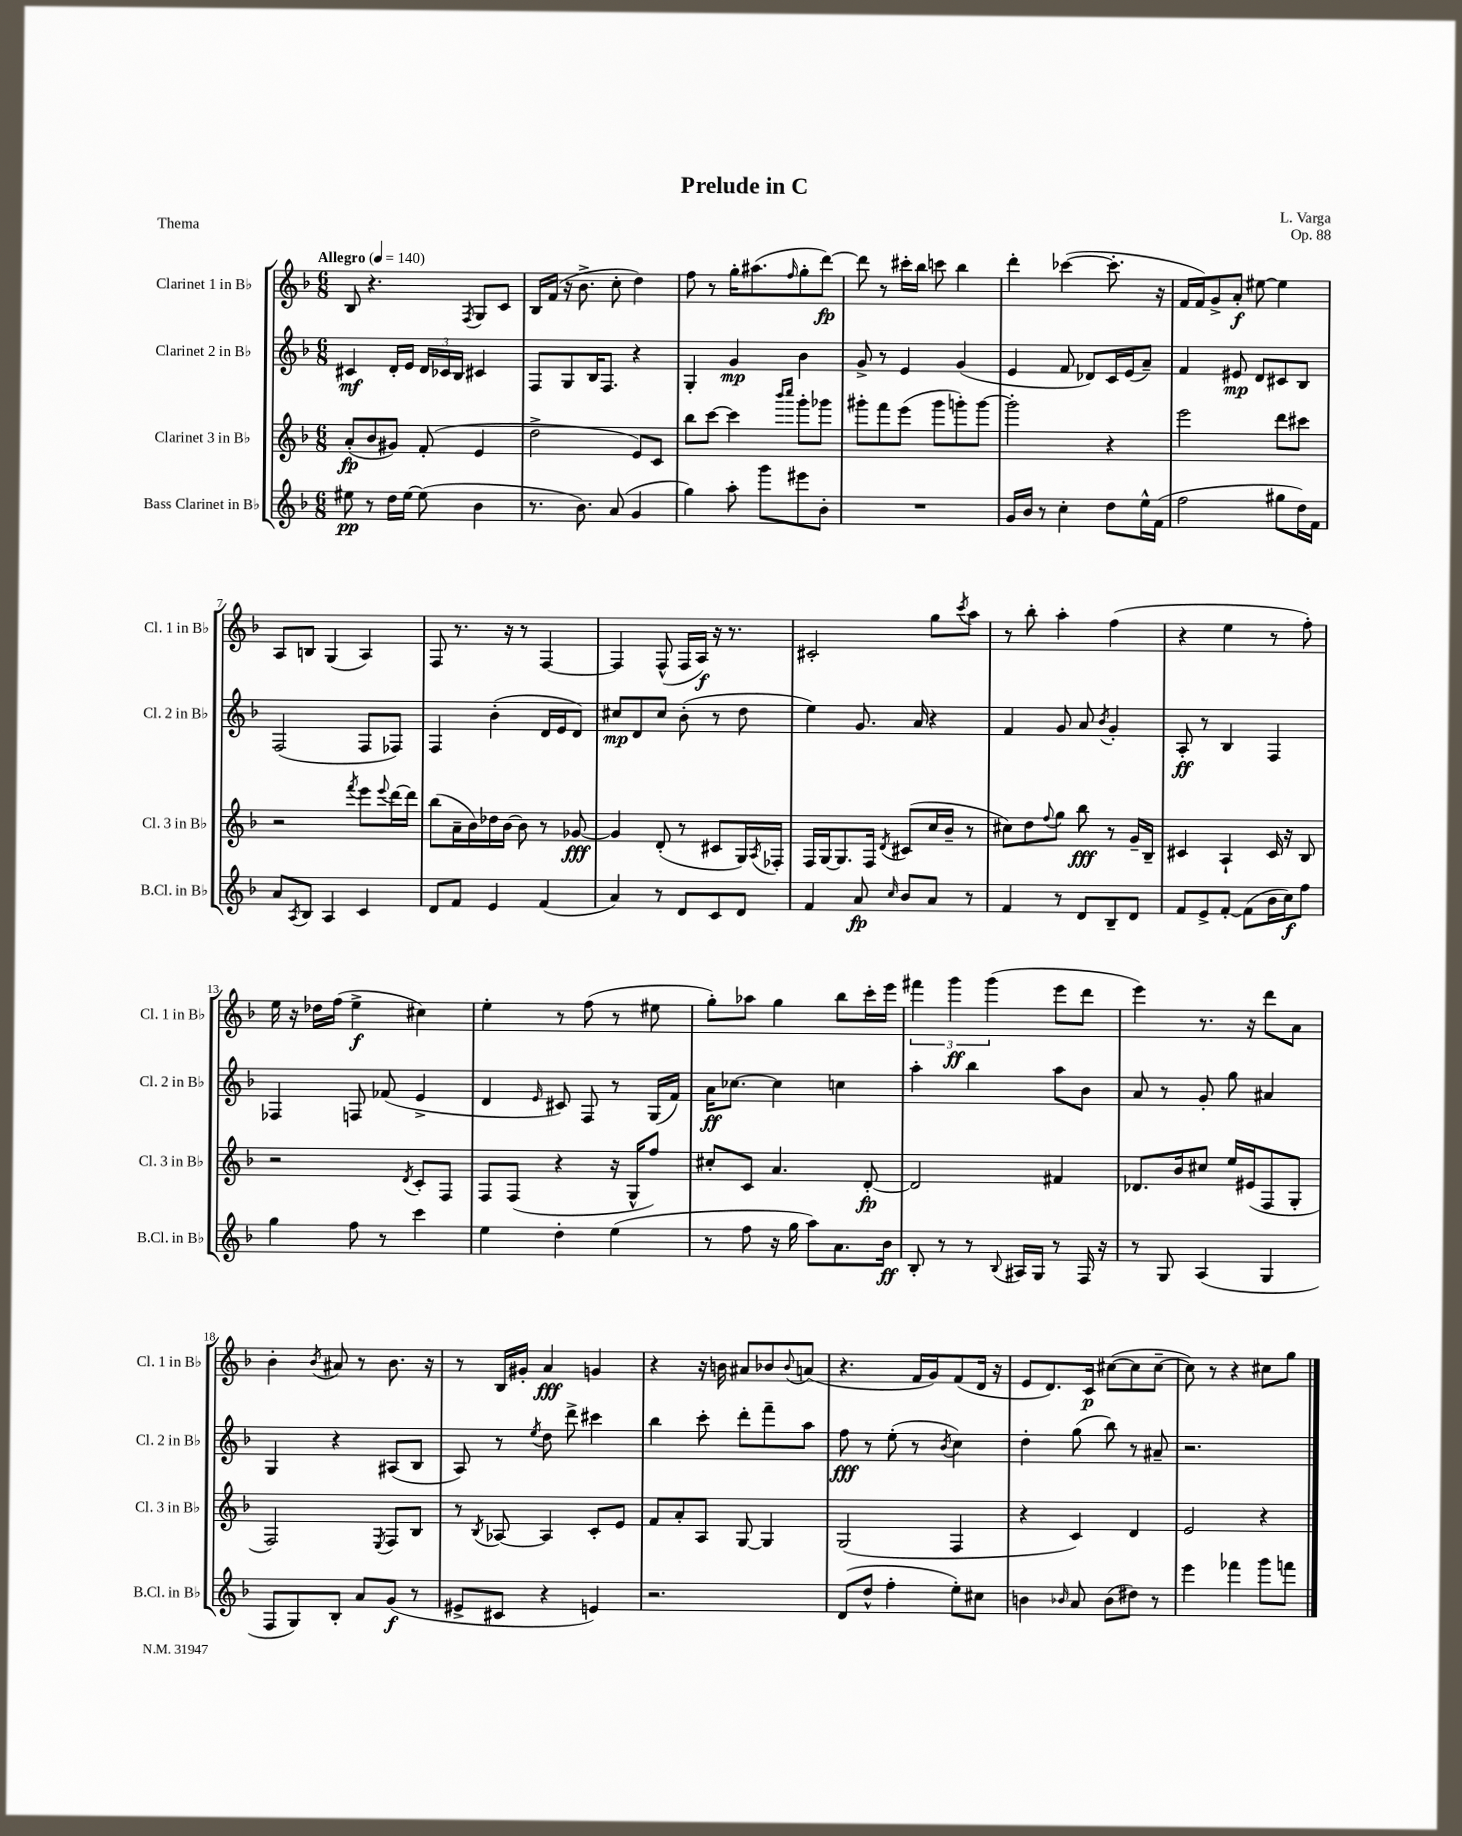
\header { title = "Prelude in C" composer = "L. Varga" opus = "Op. 88" piece = "Thema" }
<<
\new StaffGroup <<
\new Staff = "s0" \with { instrumentName = "Clarinet 1 in Bb" shortInstrumentName = "Cl. 1 in Bb" } {
    \clef treble \key f \major \numericTimeSignature \time 6/8 \tempo "Allegro" 4 = 140
    bes8 r4. \acciaccatura { f8 } g8 c'8 |
    bes16 f'16( r16 bes'8.-> c''8-. d''4) |
    f''8 r8 g''16-. ais''8.( \grace { f''16 } g''8-. d'''8~\fp) |
    d'''8 r8 cis'''16-. bes''16 c'''8 bes''4 |
    d'''4-. ces'''4~( ces'''8.-. r16 |
    f'16 f'16) g'8-> a'8-.\f eis''8~ eis''4 |
    a8 b8 g4( a4) |
    f8 r8. r16 r8 f4~ |
    f4 f8-^( f16 a16\f) r16 r8. |
    cis'2-. g''8 \acciaccatura { c'''8 } a''8 |
    r8 bes''8-. a''4-. f''4( |
    r4 e''4 r8 f''8-.) |
    e''16 r16 des''16 f''16( e''4->\f cis''4) |
    e''4-. r8 f''8( r8 eis''8 |
    g''8-.) aes''8 g''4 bes''8 c'''16-. e'''16 |
    \tuplet 3/2 { fis'''4 g'''4\ff g'''4( } e'''8 d'''8 |
    e'''4) r8. r16 d'''8 a'8 |
    bes'4-. \acciaccatura { bes'8 } ais'8 r8 bes'8. r16 |
    r8 bes16 gis'16-. a'4\fff g'4 |
    r4 r16 b'16 ais'8 bes'8 \appoggiatura { bes'8 } a'8( |
    r4. f'16 g'16) f'8( d'16 r16 |
    e'8 d'8.) c'16\p cis''8~( cis''8 cis''8~-- |
    cis''8) r8 r4 cis''8 g''8 \bar "|." |
}
\new Staff = "s1" \with { instrumentName = "Clarinet 2 in Bb" shortInstrumentName = "Cl. 2 in Bb" } {
    \clef treble \key f \major \numericTimeSignature \time 6/8
    cis'4\mf d'16-. e'16 \tuplet 3/2 { d'16 ces'16 bes16 } cis'4 |
    f8 g8 bes16 f8. r4 |
    g4-. g'4\mp bes'4 |
    g'8-> r8 e'4 g'4( |
    e'4 f'8 des'8) c'16 e'16( a'8--) |
    f'4 eis'8\mp d'8 cis'8 bes8 |
    f2( f8 fes8) |
    f4 bes'4-.( d'16 e'16 d'8) |
    cis''8\mp d'8 cis''8 bes'8-.( r8 d''8 |
    e''4) g'8. a'16 r4 |
    f'4 g'8 a'8 \acciaccatura { bes'8 } g'4-. |
    a8-.\ff r8 bes4 f4 |
    fes4 f8 fes'8( e'4-> |
    d'4 \grace { e'16 } cis'8) f8 r8 g16( f'16) |
    a'16\ff ces''8.~ ces''4 c''4 |
    a''4-. bes''4 a''8 bes'8 |
    a'8 r8 g'8-. g''8 ais'4 |
    g4 r4 ais8( bes8 |
    a8) r8 \acciaccatura { e''8 } d''8 d'''8-> cis'''4 |
    bes''4 c'''8-. d'''8-. f'''8-- a''8 |
    f''8\fff r8 e''8-.( r8 \acciaccatura { bes'8 } c''4) |
    d''4-. g''8( bes''8) r8 ais'8-- |
    r2. \bar "|." |
}
\new Staff = "s2" \with { instrumentName = "Clarinet 3 in Bb" shortInstrumentName = "Cl. 3 in Bb" } {
    \clef treble \key f \major \numericTimeSignature \time 6/8
    a'8-.\fp( bes'8 gis'8) f'8-.( e'4 |
    d''2-> e'8) c'8 |
    bes''8 c'''8~ c'''4 \grace { bes'''16 c''''16 } g'''8-. ges'''8 |
    gis'''8-. f'''8 e'''8( gis'''8 g'''8-.) g'''8~ |
    g'''2-. r4 |
    e'''2 d'''8 cis'''8 |
    r2 \acciaccatura { f'''8 } e'''8 \appoggiatura { e'''8 } d'''16~ d'''16 |
    bes''8( a'16-- bes'16) des''16 bes'16~ bes'8 r8 ges'8~\fff |
    ges'4 d'8-.( r8 cis'8 g16) \acciaccatura { a8 } fes16-. |
    f16 g16~ g8. f16 \acciaccatura { d'8 } cis'8( c''16 bes'16-- r8 |
    cis''8) d''8 \appoggiatura { f''8 } g''8 bes''8\fff r8 g'16-- bes16-- |
    cis'4 a4-! cis'16 r16 bes8 |
    r2 \acciaccatura { d'8 } c'8-. f8 |
    f8 f8( r4 r16 g16-^ f''8) |
    cis''8-. c'8 a'4. d'8~-.\fp |
    d'2 fis'4 |
    des'8. bes'16 cis''8 e''16 eis'16( f8 g8-. |
    f2) \acciaccatura { e8 } f8 bes8 |
    r8 \acciaccatura { bes8 } aes8~ aes4 c'8-. e'8 |
    f'8 a'8-. a8 g8~ g4 |
    g2( f4 |
    r4 c'4) d'4 |
    e'2 r4 \bar "|." |
}
\new Staff = "s3" \with { instrumentName = "Bass Clarinet in Bb" shortInstrumentName = "B.Cl. in Bb" } {
    \clef treble \key f \major \numericTimeSignature \time 6/8
    eis''8\pp r8 d''16 eis''16~ eis''8( bes'4 |
    r8. bes'8.) a'8( g'4 |
    g''4) a''8-. g'''8 eis'''8 bes'8-. |
    R2. |
    g'16 bes'16 r8 c''4-. d''8 e''16-^ f'16( |
    f''2 gis''8 d''16) f'16 |
    a'8 \acciaccatura { a8 } bes8 a4 c'4 |
    d'8 f'8 e'4 f'4( |
    a'4) r8 d'8 c'8 d'8 |
    f'4 a'8\fp \grace { c''16 } bes'8 a'8 r8 |
    f'4 r8 d'8 bes8-- d'8 |
    f'8 e'8-> f'8~-. f'8( bes'16 c''16\f) f''8 |
    g''4 f''8 r8 c'''4 |
    e''4 d''4-. e''4( |
    r8 f''8 r16 g''16 a''8) a'8. bes'16\ff |
    bes8-. r8 r8 \appoggiatura { bes8 } ais16 g16 r8 f16 r16 |
    r8 g8 a4( g4 |
    f8 g8) bes8-. a'8 g'8\f( r8 |
    eis'8-> cis'8 r4 e'4) |
    r2. |
    d'8( d''8-^ f''4-. e''8-.) cis''8 |
    b'4 \grace { bes'16 } a'8 bes'8( dis''8) r8 |
    e'''4 fes'''4 g'''8 f'''8 \bar "|." |
}
>>
>>
